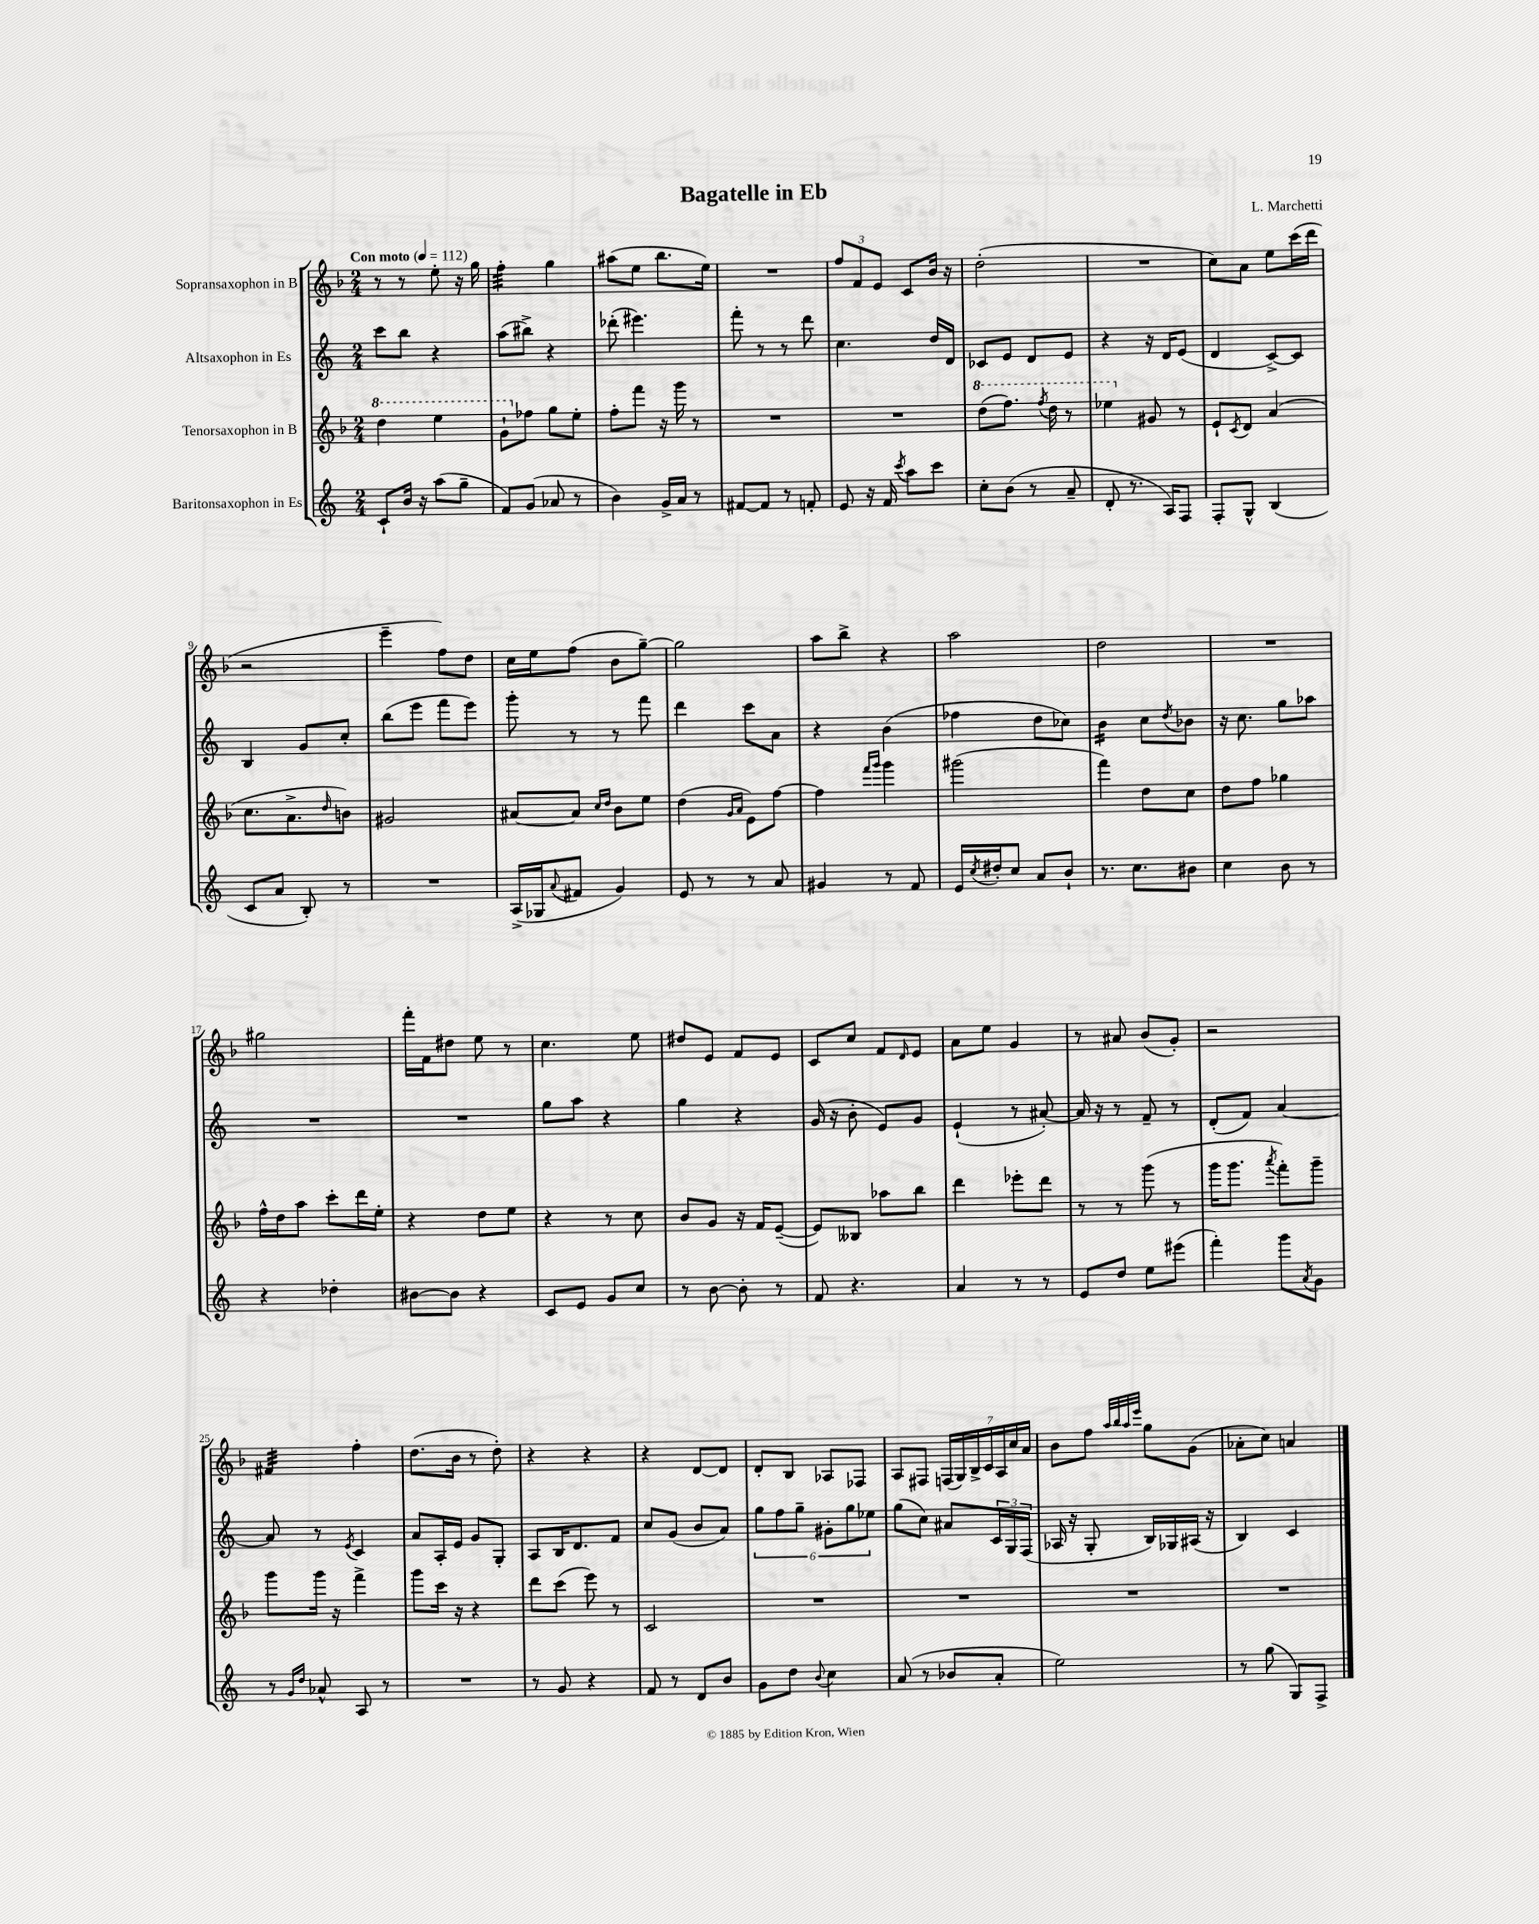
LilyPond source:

\header { title = "Bagatelle in Eb" composer = "L. Marchetti" }
<<
\new StaffGroup <<
\new Staff = "s0" \with { instrumentName = "Sopransaxophon in B" } {
    \clef treble \key f \major \numericTimeSignature \time 2/4 \tempo "Con moto" 4 = 112
    r8 r8 e''8-. r16 g''16 |
    f''4:32-. g''4 |
    ais''8( e''8 bes''8. e''16) |
    R2 |
    \tuplet 3/2 { f''8 f'8 e'8 } c'8 bes'16 r16 |
    d''2-.( |
    R2 |
    c''8) a'8 e''8 c'''16( d'''16 |
    r2 |
    e'''4-- f''8) d''8 |
    c''16 e''16 f''8( bes'8 g''8~--) |
    g''2 |
    a''8 bes''8-> r4 |
    a''2 |
    d''2 |
    R2 |
    gis''2 |
    f'''16-. f'16 dis''8 e''8 r8 |
    c''4. e''8 |
    dis''8 e'8 f'8 e'8 |
    c'8 c''8 f'8 \grace { d'16 } e'8 |
    a'8 e''8 g'4 |
    r8 ais'8 bes'8( g'8-.) |
    r2 |
    fis'4:32 f''4-. |
    d''8.( bes'16 r8 d''8-.) |
    r4 r4 |
    r4 d'8~ d'8 |
    d'8-. bes8 aes8 fes8 |
    a8 fis8 \tuplet 7/4 { f16( g16) bes16-> c'16 a16 c''16 a'16 } |
    bes'8 f''8 \grace { a''32 bes''32 a''32 e'''32 } g''8 g'8( |
    aes'8-. c''8) a'4 \bar "|." |
}
\new Staff = "s1" \with { instrumentName = "Altsaxophon in Es" } {
    \clef treble \key c \major \numericTimeSignature \time 2/4
    c'''8 b''8 r4 |
    a''8( bis''8->) r4 |
    des'''8-.( eis'''4.) |
    f'''8-. r8 r8 d'''8 |
    c''4. d''16 d'16 |
    ces'8 e'8 d'8 e'8 |
    r4 r16 d'16 e'8( |
    d'4 c'8~->) c'8 |
    b4 g'8 c''8-. |
    b''8( e'''8 f'''8 e'''8) |
    g'''8-. r8 r8 f'''8 |
    d'''4 c'''8 a'8 |
    r4 b'4( |
    fes''4 d''8 ces''8) |
    b'4:16 c''8 \acciaccatura { d''8 } bes'8 |
    r16 c''8. g''8 aes''8 |
    R2 |
    R2 |
    g''8 a''8 r4 |
    g''4 r4 |
    g'16( r16 b'8-. e'8) g'8 |
    e'4-!( r8 ais'8~-.) |
    ais'16 r16 r8 f'8-- r8 |
    d'8-.( f'8) a'4~ |
    a'8 r8 \acciaccatura { e'8 } c'4 |
    a'8 a16-. e'16 g'8 g8-. |
    a8 b16 d'8. f'8 |
    c''8 g'8( b'8 a'8) |
    \tuplet 6/4 { g''8 f''8 g''8-- gis'8-. g''8 ees''8 } |
    g''8( c''8) ais'8 \tuplet 3/2 { c'16 g16 f16( } |
    aes16 r16 g8-. b16) ges16 ais16( r16 |
    b4) c'4 \bar "|." |
}
\new Staff = "s2" \with { instrumentName = "Tenorsaxophon in B" } {
    \clef treble \key f \major \numericTimeSignature \time 2/4
    \ottava #1 d'''4 e'''4 |
    g''8-! \ottava #0 fes''8 g''8 e''8-. |
    f''8-. f'''8 r16 g'''16 r8 |
    R2 |
    R2 |
    \ottava #1 d'''8( f'''8.) \acciaccatura { f'''8 } d'''16 r8 |
    ees'''4 \ottava #0 gis'8 r8 |
    e'8-! \acciaccatura { c'8 } d'8 a'4( |
    c''8. a'8.-> \grace { d''16 } b'8) |
    gis'2 |
    ais'8~ ais'8 \grace { c''16 d''16 } bes'8 e''8 |
    d''4( \grace { g'16 a'16 } e'8) f''8~ |
    f''4 \grace { f'''16 g'''16 } g'''4 |
    gis'''2( |
    f'''4) d''8 c''8 |
    d''8 f''8 ges''4 |
    f''16-^ d''16 a''8 c'''8-. d'''16 e''16-. |
    r4 d''8 e''8 |
    r4 r8 c''8 |
    bes'8 g'8 r16 f'16 e'8~--( |
    e'8) beses8 aes''8 bes''8 |
    d'''4 ees'''8-. d'''8 |
    r8 r8 g'''8( r8 |
    g'''16 g'''8. \acciaccatura { a'''8 } f'''8-.) g'''8-- |
    g'''8 g'''16 r16 f'''4-> |
    g'''8 c'''16 r16 r4 |
    d'''8 c'''8( e'''8) r8 |
    c'2 |
    R2 |
    R2 |
    R2 |
    R2 \bar "|." |
}
\new Staff = "s3" \with { instrumentName = "Baritonsaxophon in Es" } {
    \clef treble \key c \major \numericTimeSignature \time 2/4
    c'8-! b'16 r16 a''8( g''8-- |
    f'8) g'8( aes'8 r8 |
    b'4) g'16-> a'16 r8 |
    fis'8~ fis'8 r8 f'8-. |
    e'8 r16 f'16 \acciaccatura { c'''8 } a''8 c'''8 |
    c''8-. b'8( r8 a'8-- |
    d'8-. r8. a16) f8 |
    f8-. g8-^ b4( |
    c'8 a'8 b8-.) r8 |
    R2 |
    a16->( ges16 \appoggiatura { a'8 } fis'8 g'4) |
    e'8 r8 r8 a'8 |
    gis'4 r8 f'8 |
    e'16 \acciaccatura { c''8 } dis''16-. c''8 a'8 b'8-! |
    r8. c''8. bis'8 |
    c''4 b'8 r8 |
    r4 des''4-. |
    bis'8~ bis'8 r4 |
    c'8 e'8 g'8 c''8 |
    r8 b'8~ b'8-. r8 |
    f'8 r4. |
    a'4 r8 r8 |
    e'8 d''8 e''8 eis'''8( |
    f'''4-.) g'''8 \acciaccatura { a'8 } g'8 |
    r8 \grace { g'16 d''16 } aes'8-^ a8 r8 |
    R2 |
    r8 g'8 r4 |
    f'8 r8 d'8 b'8 |
    g'8 d''8 \appoggiatura { b'8 } c''4 |
    a'8( r8 bes'8 a'8-. |
    e''2) |
    r8 g''8( g8) f8-> \bar "|." |
}
>>
>>
